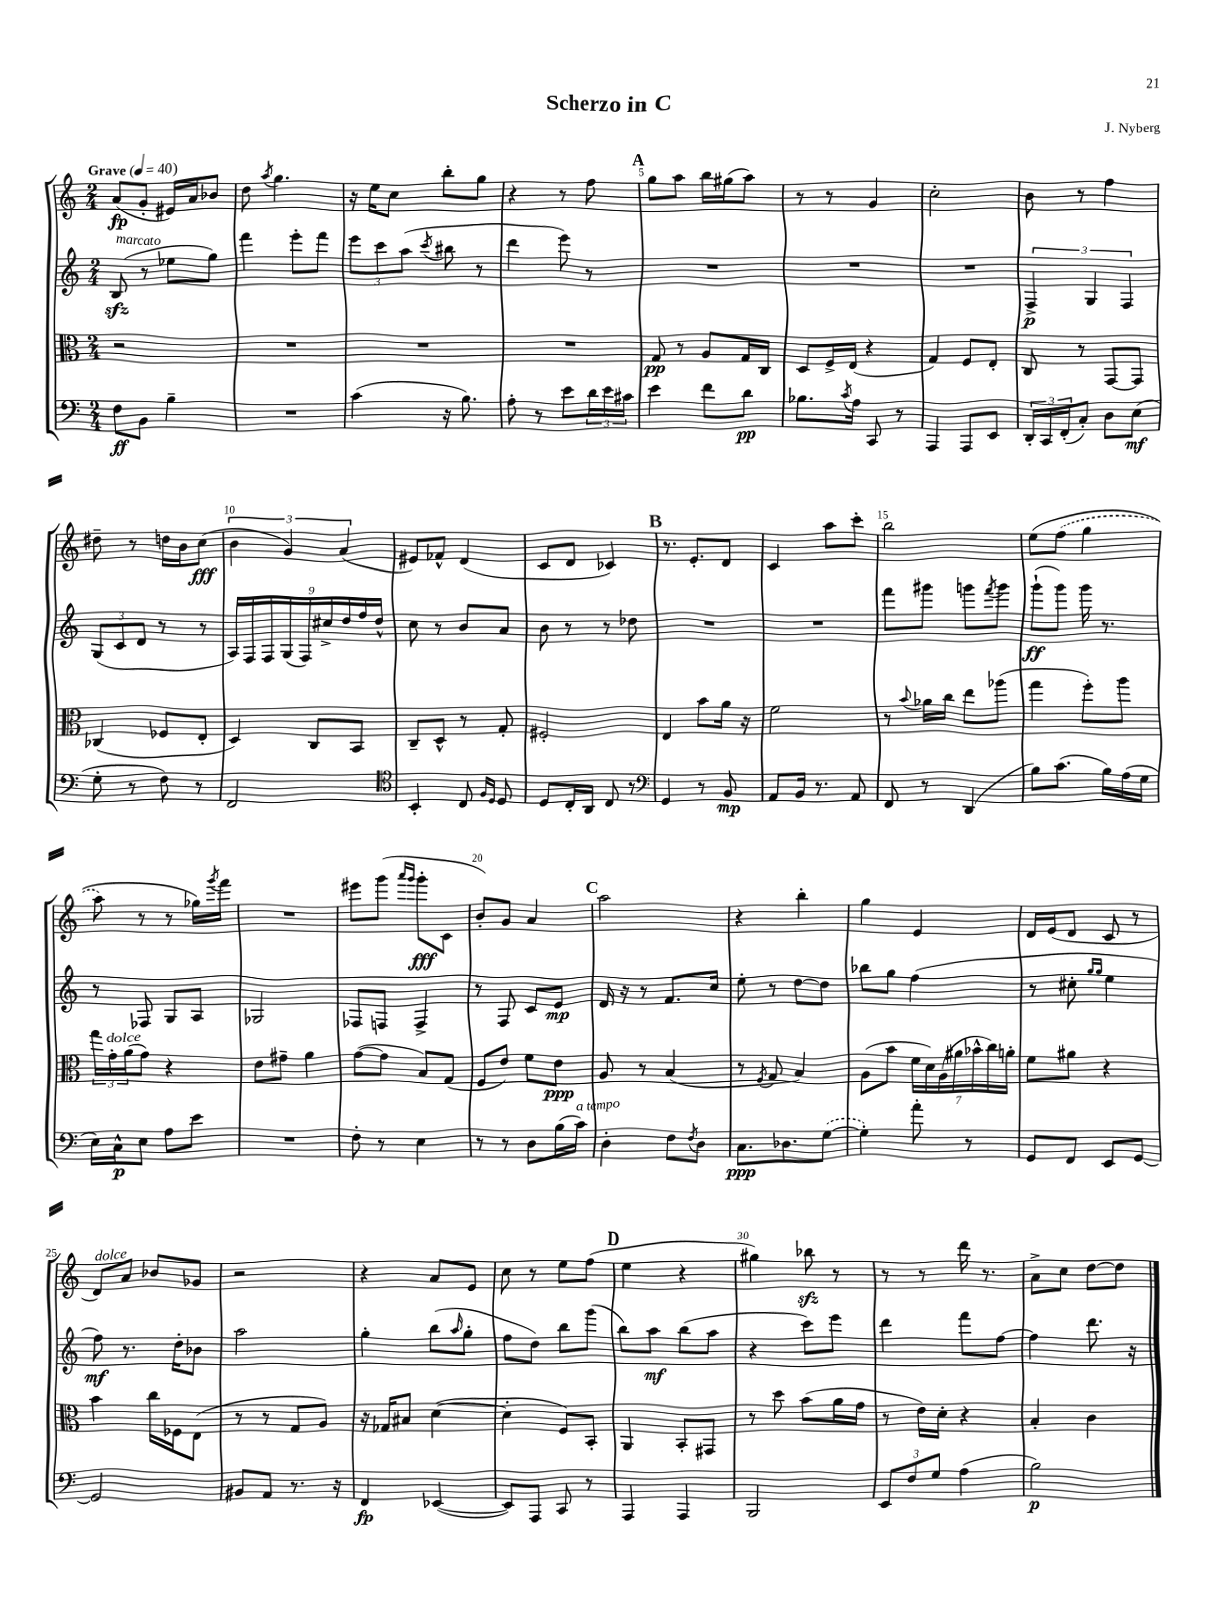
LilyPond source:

\header { title = "Scherzo in C" composer = "J. Nyberg" }
<<
\new StaffGroup <<
\new Staff = "s0" {
    \clef treble \key c \major \numericTimeSignature \time 2/4 \tempo "Grave" 4 = 40
    a'8\fp( g'8-. eis'16) a'16 bes'8 |
    d''8 \acciaccatura { a''8 } g''4. |
    r16 e''16 c''8 b''8-. g''8 |
    r4 r8 f''8 |
    \mark \markup { \bold "A" } g''8 a''8 b''16 gis''16( a''8) |
    r8 r8 g'4 |
    c''2-. |
    b'8 r8 f''4 |
    dis''8-- r8 d''16 b'16 c''8\fff( |
    \tuplet 3/2 { b'4 g'4) a'4( } |
    eis'8) fes'8-^ d'4( |
    c'8 d'8 ces'4) |
    \mark \markup { \bold "B" } r8. e'8.-. d'8 |
    c'4 a''8 c'''8-. |
    b''2 |
    e''8\( \once \slurDashed f''8( g''4 |
    a''8) r8 r8 ges''16\) \acciaccatura { g'''8 } f'''16 |
    R2 |
    eis'''8 g'''8( \grace { a'''16 g'''16 } g'''8-.\fff c'8 |
    b'8-.) g'8 a'4 |
    \mark \markup { \bold "C" } a''2 |
    r4 b''4-. |
    g''4 e'4 |
    d'16 e'16( d'8 c'8 r8 |
    d'8^\markup { \italic "dolce" }) a'8 bes'8 ges'8 |
    r2 |
    r4 a'8 e'8 |
    c''8 r8 e''8 f''8( |
    \mark \markup { \bold "D" } e''4 r4 |
    gis''4) bes''8\sfz r8 |
    r8 r8 d'''16 r8. |
    a'8-> c''8 d''8~ d''8 \bar "|." |
}
\new Staff = "s1" {
    \clef treble \key c \major \numericTimeSignature \time 2/4
    b8\sfz^\markup { \italic "marcato" }( r8 ees''8 g''8) |
    f'''4 e'''8-. f'''8 |
    \tuplet 3/2 { e'''8 c'''8 a''8( } \acciaccatura { c'''8 } bis''8 r8 |
    d'''4 e'''8) r8 |
    \mark \markup { \bold "A" } R2 |
    R2 |
    R2 |
    \tuplet 3/2 { f4->\p g4 f4 } |
    \tuplet 3/2 { g8( c'8 d'8 } r8 r8 |
    \tuplet 9/8 { a16) f16 f16 g16( f16) cis''16-> d''16 f''16 d''16-^ } |
    c''8 r8 b'8 a'8 |
    b'8 r8 r8 des''8 |
    \mark \markup { \bold "B" } R2 |
    R2 |
    f'''8 gis'''8 g'''8 \acciaccatura { f'''8 } g'''8 |
    g'''8-!\ff( g'''8) g'''16 r8. |
    r8 fes8 g8 a8 |
    ges2 |
    fes8 f8 f4-> |
    r8 f8 c'8 e'8\mp |
    \mark \markup { \bold "C" } d'16 r16 r8 f'8. c''16 |
    e''8-. r8 d''8~ d''8 |
    bes''8 g''8 f''4( |
    r8 cis''8-. \grace { g''16 g''16 } e''4 |
    f''8\mf) r8. d''16-. bes'8 |
    a''2 |
    g''4-. b''8( \grace { a''16 } g''8-. |
    f''8 d''8) b''8 g'''8( |
    \mark \markup { \bold "D" } b''8) a''8\mf b''8( a''8 |
    r4 c'''8) e'''8 |
    d'''4 f'''8 f''8~ |
    f''4 d'''8. r16 \bar "|." |
}
\new Staff = "s2" {
    \clef alto \key c \major \numericTimeSignature \time 2/4
    r2 |
    R2 |
    R2 |
    R2 |
    \mark \markup { \bold "A" } g8\pp r8 a8 g16 c16 |
    d8 f16-> e16( r4 |
    g4) f8 e8-. |
    c8 r8 g,8~ g,8 |
    ces4( fes8 e8-. |
    d4) c8 b,8 |
    c8-- d8-^ r8 g8-. |
    fis2-. |
    \mark \markup { \bold "B" } e4 b'8 a'16 r16 |
    f'2 |
    r8 \appoggiatura { b'8 } aes'16 c''16 e''8 aes''8( |
    g''4 f''8-.) a''8 |
    \tuplet 3/2 { g''16 g'16-.^\markup { \italic "dolce" } a'16( } g'8) r4 |
    e'8 gis'8-- a'4 |
    g'8~( g'8 b8) g8( |
    f8 e'8) f'8 e'8\ppp |
    \mark \markup { \bold "C" } a8 r8 b4( |
    r8 \acciaccatura { f8 } g8 b4) |
    a8( b'8 \tuplet 7/4 { f'16 d'16) a16( ais'16 bes'16-^ c''16) a'16-. } |
    f'8 ais'8 r4 |
    b'4 c''16 fes16 e8( |
    r8 r8 g8 a8) |
    r16 ges16 bis8 d'4~( |
    d'4-. f8) b,8-. |
    \mark \markup { \bold "D" } a,4 b,8-. gis,8 |
    r8 d''8 b'8( a'16 g'16 |
    r8 e'16) d'16-. r4 |
    b4-. c'4 \bar "|." |
}
\new Staff = "s3" {
    \clef bass \key c \major \numericTimeSignature \time 2/4
    f8\ff b,8 b4-- |
    R2 |
    c'4( r16 b8.) |
    a8-. r8 e'8 \tuplet 3/2 { d'16 e'16 cis'16 } |
    \mark \markup { \bold "A" } e'4 f'8 d'8\pp |
    bes8. \acciaccatura { c'8 } a16 c,8 r8 |
    a,,4 a,,8 e,8 |
    \tuplet 3/2 { d,16-. c,16 f,16-.( } c8-.) d8 e8\mf( |
    g8-. r8 f8) r8 |
    f,2 |
    \clef tenor b,4-. c8 \grace { f16 d16 } d8 |
    d8 c16-. a,16 c8 r8 |
    \mark \markup { \bold "B" } \clef bass g,4 r8 b,8\mp |
    a,8 b,16 r8. a,8 |
    f,8 r8 d,4( |
    b8) c'8.( b16) a16( g16 |
    e16) c16-^\p e8 a8 e'8 |
    R2 |
    f8-. r8 e4 |
    r8 r8 d8 b16( c'16^\markup { \italic "a tempo" }) |
    \mark \markup { \bold "C" } d4-. f8 \acciaccatura { f8 } d8 |
    c8.\ppp des8. \once \slurDashed g8~( |
    g4-.) a'8-. r8 |
    g,8 f,8 e,8 g,8~ |
    g,2 |
    bis,8 a,8 r8. r16 |
    f,4\fp ees,4~( |
    ees,8) a,,8 c,8 r8 |
    \mark \markup { \bold "D" } a,,4 a,,4 |
    b,,2 |
    \tuplet 3/2 { e,8 f8 g8 } a4( |
    b2\p) \bar "|." |
}
>>
>>
\layout { \context { \Score \override BarNumber.break-visibility = ##(#f #t #t) barNumberVisibility = #(every-nth-bar-number-visible 5) } }
